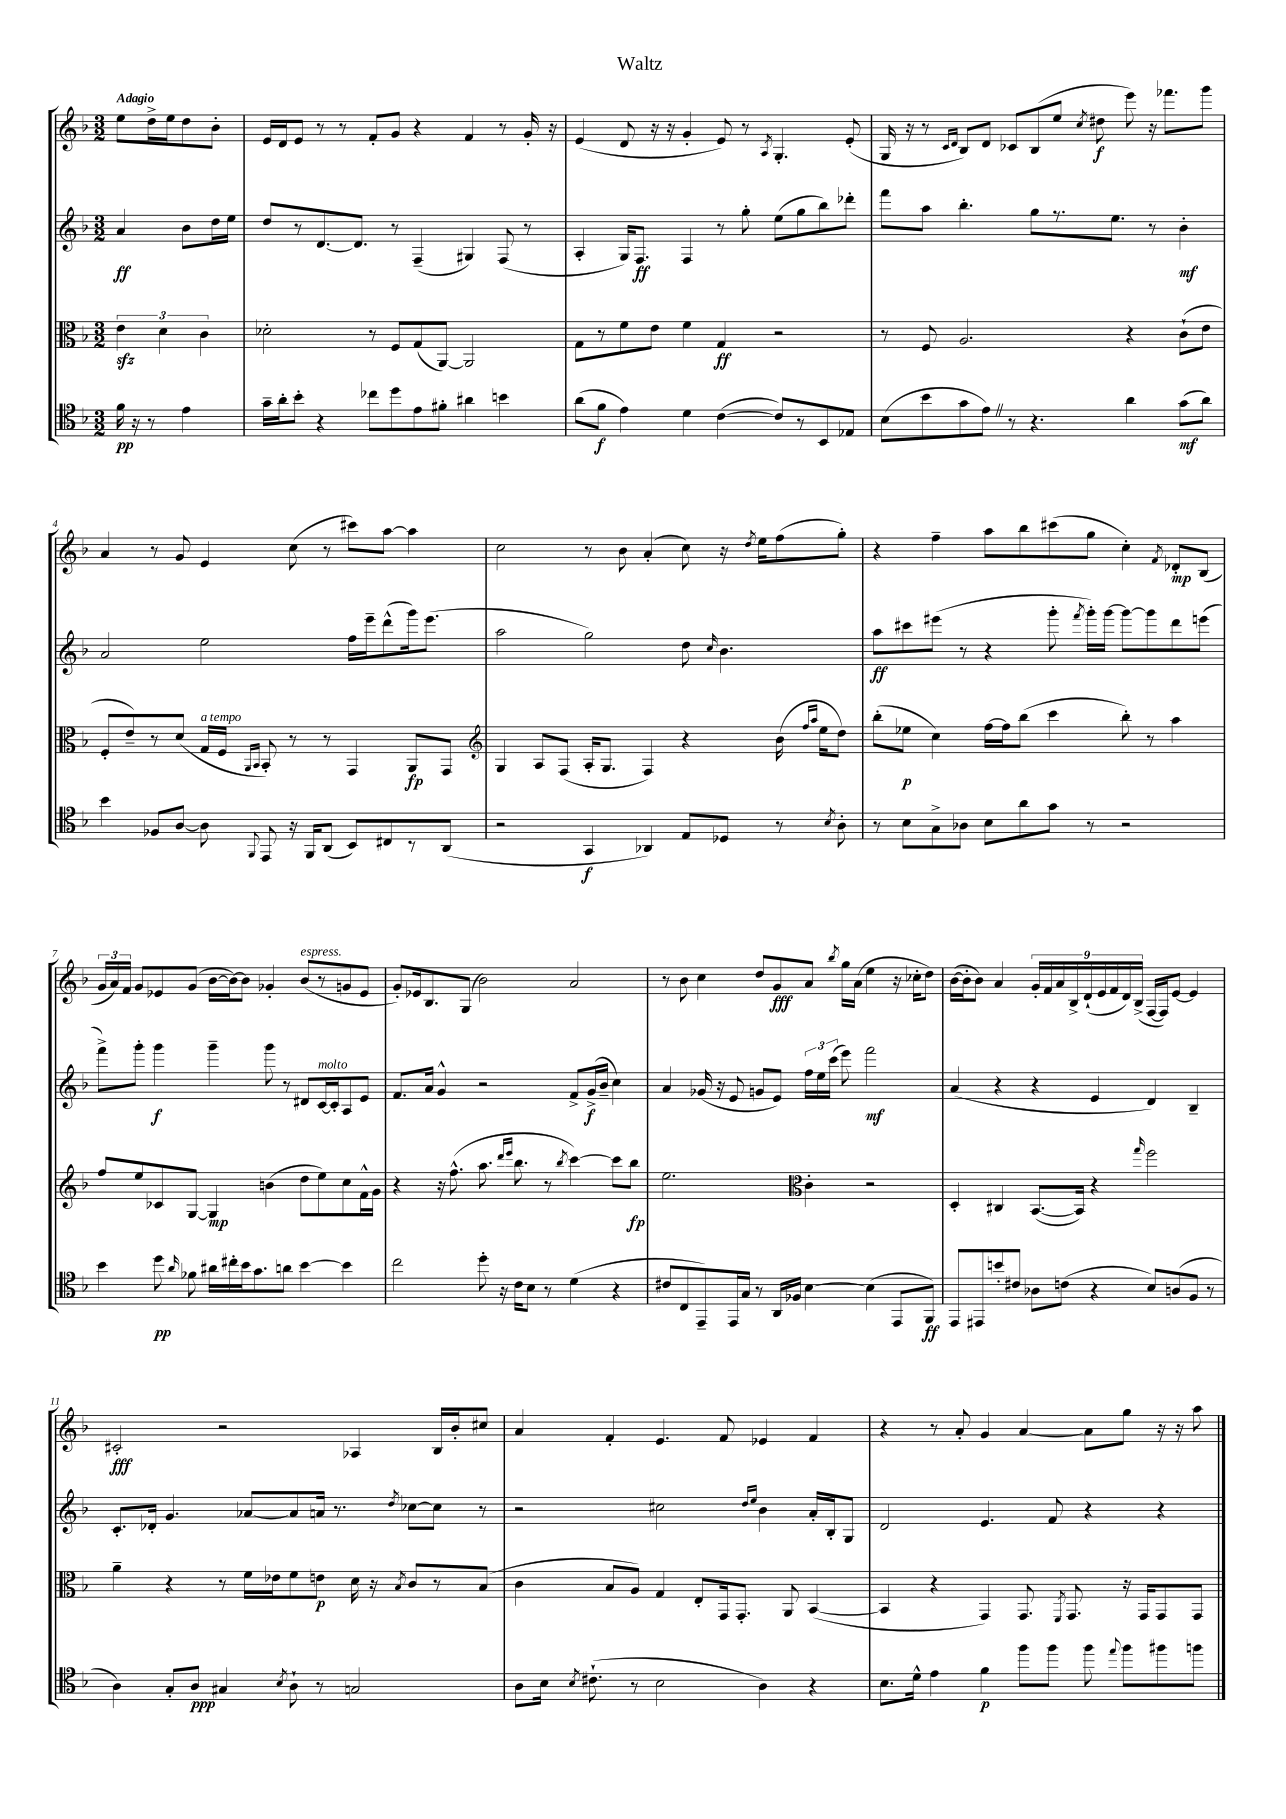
\header { title = "Waltz" }
<<
\new StaffGroup <<
\new Staff = "s0" {
    \clef treble \key f \major \numericTimeSignature \time 3/2 \partial 2 \tempo "Adagio"
    \autoBeamOff e''8[ d''16-> e''16 d''8 bes'8]-. |
    e'16[ d'16 e'8] r8 r8 f'8[-. g'8] r4 f'4 r8 g'16-. r16 |
    e'4( d'8 r16 r16 g'4-. e'8) r8 \acciaccatura { a8 } g4.-. e'8-.( |
    g16 r16 r8 \grace { c'16[ d'16] } bes8[) d'8] ces'8[ bes8( e''8] \acciaccatura { c''8 } dis''8\f e'''8) r16 fes'''8.[ g'''8] |
    a'4 r8 g'8 e'4 c''8( r8 cis'''8[) a''8]~ a''4 |
    c''2 r8 bes'8 a'4-.( c''8) r16 \acciaccatura { d''8 } e''16[ f''8( g''8]-.) |
    r4 f''4-- a''8[ bes''8 cis'''8( g''8] c''4-.) \acciaccatura { f'8 } des'8[-.\mp bes8]( |
    \tuplet 3/2 { g'16[ a'16) f'16] } g'8[ ees'8 g'8]( bes'16[~ bes'16~) bes'8] ges'4-. bes'8[^\markup { \italic "espress." }( r8 g'8 ees'8] |
    g'8[-.) ees'16 bes8. g8]( bes'2) a'2 |
    r8 bes'8 c''4 d''8[ g'8\fff a'8] \acciaccatura { bes''8 } g''16[ a'16]( e''4 r16 ces''16[-. d''8]) |
    bes'16[~( bes'16-. bes'8]) a'4 \tuplet 9/8 { g'16[-. f'16 a'16 bes16-> d'16-!( e'16 f'16 d'16) bes16]->( } f16[~ f16) e'8]~ e'4 |
    cis'2-.\fff r2 aes4 bes16[ bes'16-. cis''8] |
    a'4 f'4-. e'4. f'8 ees'4 f'4 |
    r4 r8 a'8-. g'4 a'4~ a'8[ g''8] r16 r16 a''8 \bar "|." |
}
\new Staff = "s1" {
    \clef treble \key f \major \numericTimeSignature \time 3/2 \partial 2
    \autoBeamOff a'4\ff bes'8[ d''16 e''16] |
    d''8[ r8 d'8.~ d'8.] r8 f4--( gis4) f8( r8 |
    a4-. g16[) f8.]\ff f4 r8 g''8-. e''8[( g''8 bes''8) des'''8]-. |
    f'''8[ a''8] bes''4.-. g''8[ r8. e''8.] r8 bes'4-.\mf |
    a'2 e''2 f''16[ e'''16-- d'''8-^( g'''16) e'''8.]( |
    a''2 g''2) d''8 \grace { c''16 } bes'4. |
    a''8[\ff cis'''8 eis'''8]( r8 r4 g'''8-. \acciaccatura { f'''8 } g'''16[-.) g'''16]~ g'''8[~ g'''8 d'''8 e'''8]( |
    f'''8[->) g'''8]-. g'''4\f g'''4-- g'''8 r8 dis'8[ c'16~^\markup { \italic "molto" } c'16-. a8 e'8] |
    f'8.[ a'16] g'4-^ r2 f'8[-> g'16->\f( bes'16]-- c''4) |
    a'4 ges'16( r16 e'8 g'8[ e'8]) \tuplet 3/2 { f''16[ e''16 c'''16]( } e'''8) f'''2\mf |
    a'4( r4 r4 e'4 d'4) bes4-- |
    c'8.[-. des'16]-. g'4. aes'8[~ aes'8 a'16] r8. \acciaccatura { d''8 } ces''8[~ ces''8] r8 |
    r2 cis''2 \grace { d''16[ e''16] } bes'4 a'16[-. bes16-. g8] |
    d'2 e'4. f'8 r4 r4 \bar "|." |
}
\new Staff = "s2" {
    \clef alto \key f \major \numericTimeSignature \time 3/2 \partial 2
    \autoBeamOff \tuplet 3/2 { e'4\sfz d'4 c'4 } |
    des'2-. r8 f8[ g8( a,8]~) a,2 |
    g8[ r8 f'8 e'8] f'4 g4\ff r2 |
    r8 f8 a2. r4 c'8[-!( e'8] |
    f8[-. e'8--) r8 d'8]( g16[^\markup { \italic "a tempo" } f16] \grace { a,16[ bes,16] } bes,8-.) r8 r8 g,4 a,8[\fp g,8] |
    \clef treble g4 a8[ f8]( a16[-. g8.] f4) r4 bes'16( \grace { f''16[ a''16] } e''16[ d''8]) |
    bes''8[-.( ees''8]\p c''4) f''16[~ f''16 bes''8]( c'''4 bes''8-.) r8 a''4 |
    f''8[ e''8 ces'8 g8]~ g4\mp b'4( d''8[ e''8) c''8 f'16-^ g'16] |
    r4 r16 f''8.-^( a''8. \grace { d'''16[ e'''16] } bes''8. r8 \acciaccatura { bes''8 } c'''4~) c'''8[ bes''8]\fp |
    e''2. \clef alto c'4-. r2 |
    d4-. cis4 bes,8.[~( bes,16]) r4 \grace { g''16 } f''2 |
    a'4-- r4 r8 f'16[ ees'16 f'8 e'8]\p d'16 r16 \acciaccatura { bes8 } c'8[ r8 bes8]( |
    c'4 bes8[ a8]) g4 e8[-. g,16 g,8.]-. a,8 bes,4~( |
    bes,4 r4 g,4) g,8. \acciaccatura { f,8 } g,8. r16 g,16[ g,8 g,8] \bar "|." |
}
\new Staff = "s3" {
    \clef tenor \key f \major \numericTimeSignature \time 3/2 \partial 2
    \autoBeamOff f'16\pp r16 r8 e'4 |
    g'16[-- a'16-. bes'8]-. r4 ces''8[ d''8 e'8 fis'8]-. ais'4 b'4 |
    a'8[( f'8]\f e'4) d'4 c'4~( c'8[) r8 bes,8 ees8] |
    bes8[( bes'8 g'8 e'8]) \once \override BreathingSign.text = \markup { \musicglyph "scripts.caesura.straight" } \breathe r8 r4. a'4 g'8[\mf( a'8]) |
    bes'4 fes8[ a8]~ a8 \appoggiatura { f,8 } e,8 r16 f,16[ a,8]( bes,8[) cis8 r8 a,8]( |
    r2 g,4\f aes,4) e8[ des8] r8 \acciaccatura { bes8 } a8-. |
    r8 bes8[ g8-> aes8] bes8[ a'8 g'8] r8 r2 |
    bes'4 d''8\pp \grace { a'16 } fes'8 ais'16[ cis''16-. bes'16 g'8. a'8] bes'4~ bes'4 |
    c''2 d''8-. r16 c'16[ bes8] r8 d'4( r4 |
    cis'8[ c8 e,8--) e,16 g16] r8 a,16[ fes16] bes4~ bes4( e,8[ f,8]\ff) |
    e,8[ eis,8 b'8-. cis'8] aes8[ c'8]( r4 bes8[) a8( f8] r8 |
    a4) g8[-. a8]\ppp gis4 \acciaccatura { bes8 } a8-! r8 g2 |
    a8[ bes16] \acciaccatura { bes8 } cis'8.-!( r8 bes2 a4) r4 |
    bes8.[ d'16]-^ e'4 f'4\p f''8[ f''8] f''8 \appoggiatura { e''8 } f''8[ fis''8 f''8] \bar "|." |
}
>>
>>
